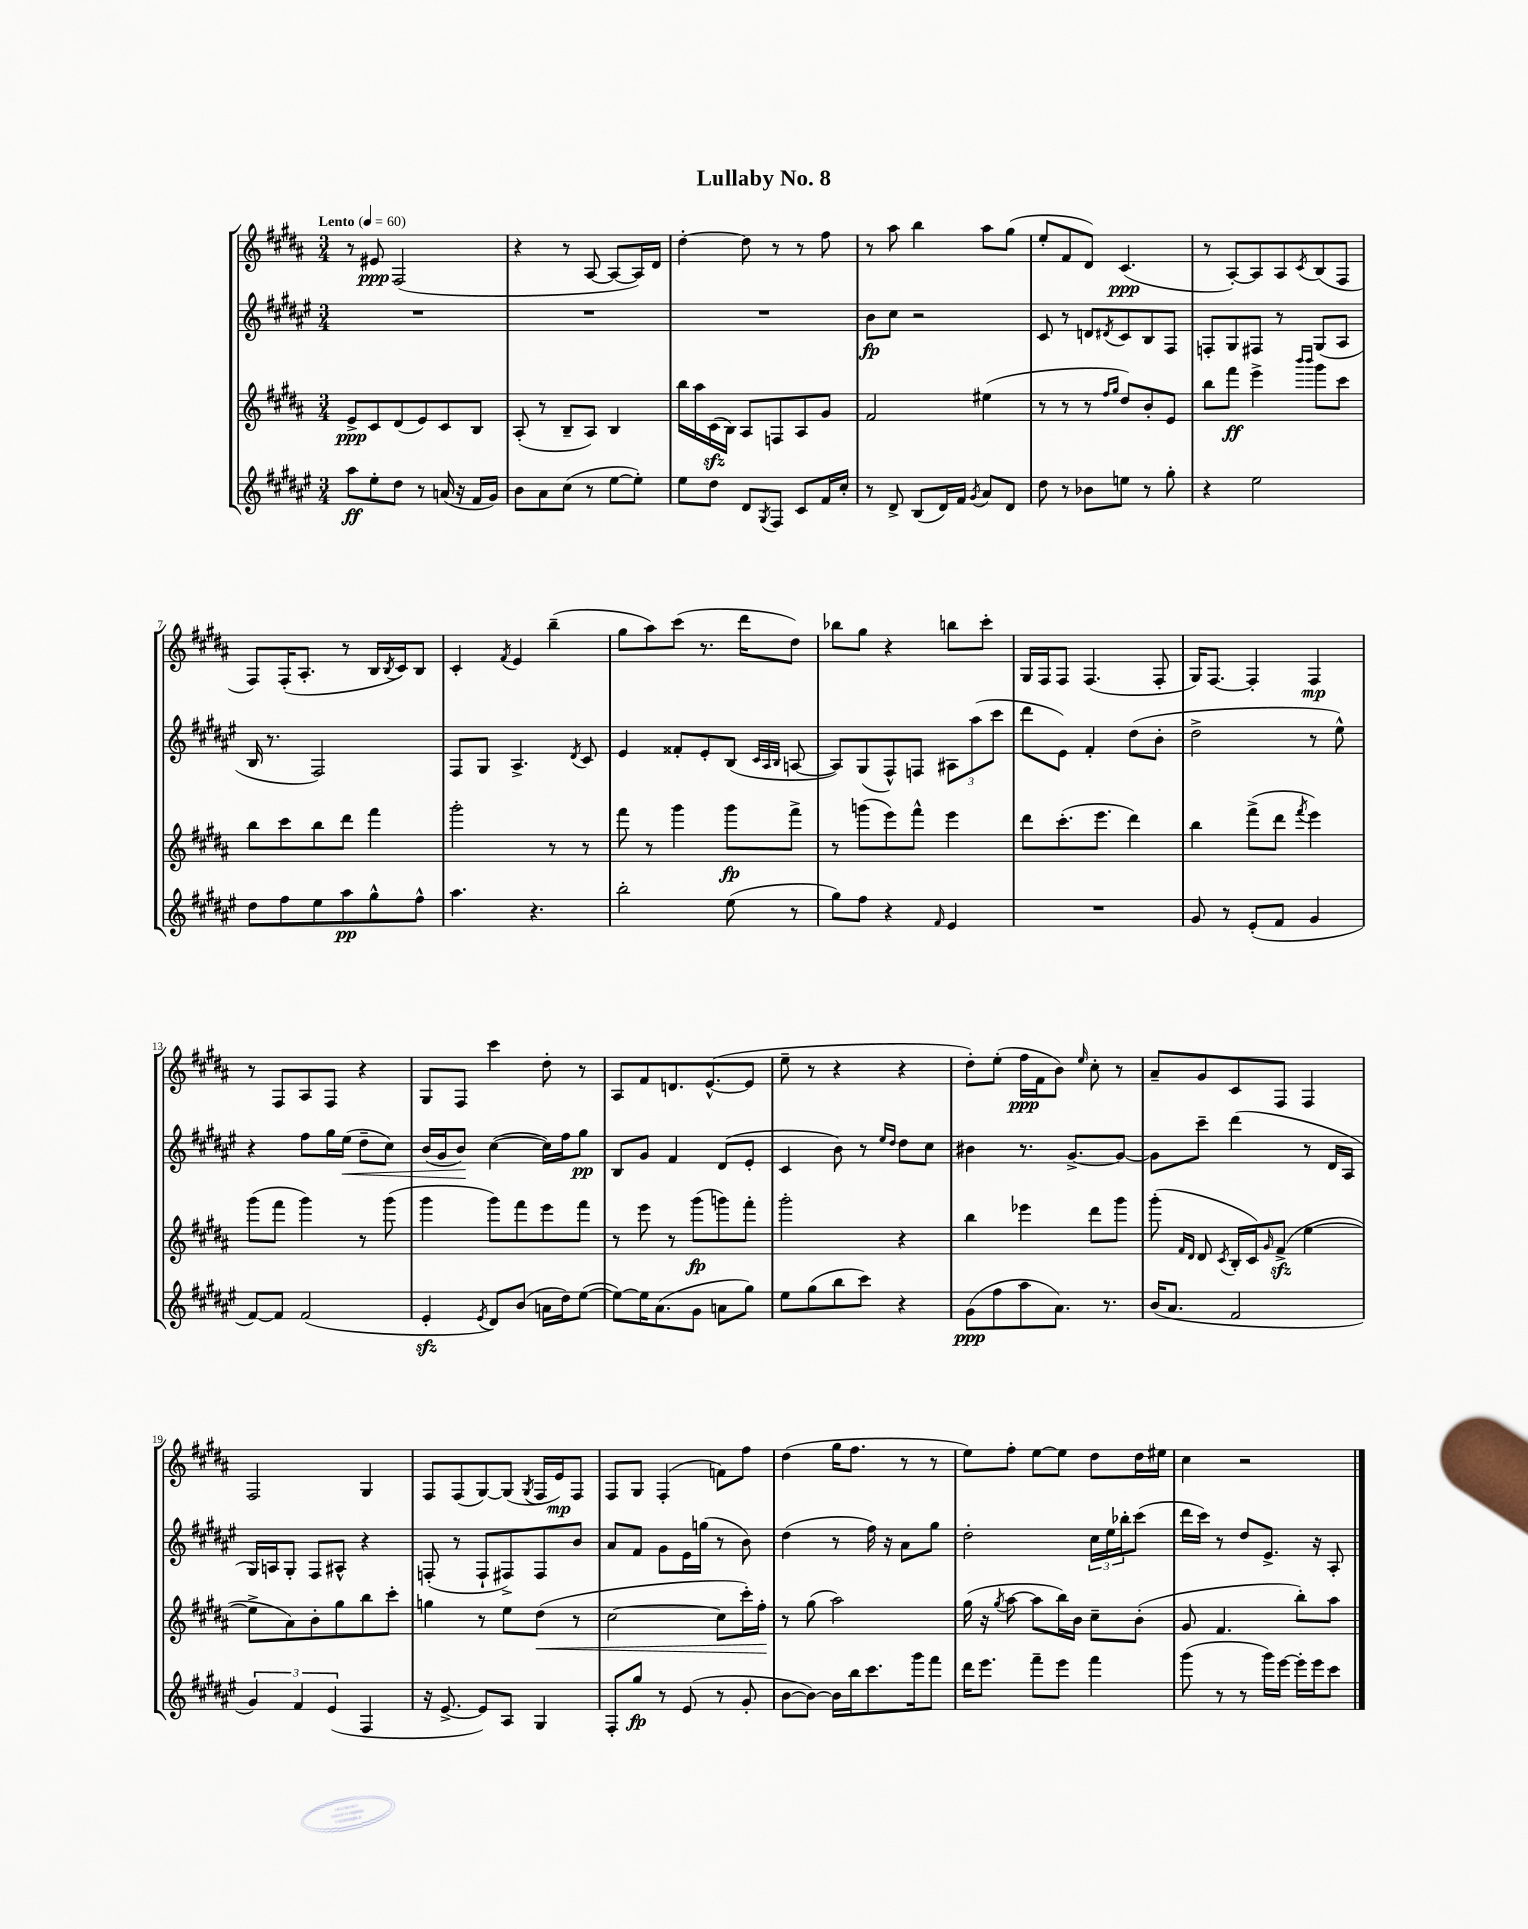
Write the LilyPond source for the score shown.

\header { title = "Lullaby No. 8" }
<<
\new StaffGroup <<
\new Staff = "s0" {
    \clef treble \key b \major \numericTimeSignature \time 3/4 \tempo "Lento" 4 = 60
    r8 eis'8\ppp fis2( |
    r4 r8 ais8~ ais8~ ais16) dis'16 |
    dis''4~-. dis''8 r8 r8 fis''8 |
    r8 ais''8 b''4 ais''8 gis''8( |
    e''8-. fis'8 dis'8) cis'4.\ppp( |
    r8 ais8~-.) ais8 ais8 \acciaccatura { cis'8 } b8( fis8 |
    fis8) fis16-.( ais8.-. r8 b16 \acciaccatura { b8 } cis'16) b8 |
    cis'4-. \acciaccatura { fis'8 } e'4 b''4--( |
    gis''8 ais''8) cis'''8( r8. dis'''16 dis''8) |
    bes''8 gis''8 r4 b''8 cis'''8-. |
    gis16 fis16 fis8 fis4.( fis8-. |
    gis16) fis8.~ fis4-. fis4\mp |
    r8 fis8 ais8 fis8 r4 |
    gis8 fis8 cis'''4 dis''8-. r8 |
    ais8 fis'8 d'8. e'8.~-^( e'8 |
    e''8-- r8 r4 r4 |
    dis''8-.) e''8-.( fis''16\ppp fis'16 b'8) \grace { e''16 } cis''8-. r8 |
    ais'8-- gis'8 cis'8 fis8 fis4 |
    fis2 gis4 |
    fis8 fis8( gis8~) gis8( \acciaccatura { gis8 } fis16 e'16\mp) fis8 |
    fis8 gis8 fis4-.( f'8) fis''8 |
    dis''4( gis''16 fis''8. r8 r8 |
    e''8) fis''8-. e''8~ e''8 dis''8 dis''16 eis''16 |
    cis''4 r2 \bar "|." |
}
\new Staff = "s1" {
    \clef treble \key fis \major \numericTimeSignature \time 3/4
    R2. |
    R2. |
    R2. |
    b'8\fp cis''8 r2 |
    cis'8 r8 d'8 \acciaccatura { dis'8 } cis'8 b8 fis8 |
    f8-. gis8 fis8 r8 gis8( ais8 |
    b16 r8. fis2) |
    fis8 gis8 ais4.-> \acciaccatura { dis'8 } cis'8 |
    eis'4 fisis'8-. eis'8-. b8( \grace { cis'32 ais32 b32 } a8~ |
    a8) gis8( fis8-^) f8 \tuplet 3/2 { ais8 ais''8( cis'''8 } |
    dis'''8 eis'8) fis'4-. dis''8( b'8-. |
    dis''2-> r8 eis''8-^) |
    r4 fis''8 gis''16 eis''16\<( dis''8-- cis''8) |
    b'16( gis'16 b'8\!) cis''4~( cis''16) fis''16 gis''8\pp |
    b8 gis'8 fis'4 dis'8( eis'8-. |
    cis'4 b'8) r8 \grace { eis''16 dis''16 } dis''8 cis''8 |
    bis'4 r8. gis'8.~-> gis'8~ |
    gis'8 cis'''8-- dis'''4( r8 dis'16 ais16 |
    gis16) a16 gis8-. fis8 ais8-^ r4 |
    f8-.( r8 f8-! fis8->) fis8 b'8 |
    ais'8 fis'8 gis'8 eis'16 g''16( r8 b'8) |
    dis''4( r8 fis''16) r16 ais'8 gis''8 |
    dis''2-. \tuplet 3/2 { cis''16 eis''16 bes''16-. } cis'''8( |
    dis'''16 cis'''16) r8 dis''8 eis'8.-> r16 ais8-. \bar "|." |
}
\new Staff = "s2" {
    \clef treble \key b \major \numericTimeSignature \time 3/4
    e'8->\ppp cis'8 dis'8( e'8) cis'8 b8 |
    ais8-.( r8 b8-- ais8) b4 |
    b''16 ais''16 cis'16\sfz( b16) ais8 f8 ais8 gis'8 |
    fis'2 eis''4( |
    r8 r8 r8 \grace { fis''16 gis''16 } dis''8) b'8-. e'8 |
    b''8 fis'''8\ff e'''4-> \grace { b'''16 b'''16 } gis'''8 cis'''8 |
    b''8 cis'''8 b''8 dis'''8 fis'''4 |
    gis'''2-. r8 r8 |
    fis'''8 r8 gis'''4 gis'''8\fp fis'''8-> |
    r8 g'''8( e'''8) fis'''8-^ e'''4 |
    dis'''8 cis'''8.-.( e'''8. dis'''4) |
    b''4 fis'''8->( dis'''8 \acciaccatura { fis'''8 } e'''4) |
    gis'''8( fis'''8 gis'''4) r8 gis'''8( |
    gis'''4 gis'''8) fis'''8 e'''8 fis'''8 |
    r8 e'''8 r8 gis'''8\fp( g'''8) fis'''8-. |
    gis'''2-. r4 |
    b''4 ees'''4 dis'''8 gis'''8 |
    gis'''8-.( \grace { fis'16 dis'16 } dis'8 \acciaccatura { cis'8 } b16-. cis'16) \grace { gis'16 } fis'8->\sfz( e''4~ |
    e''8-> ais'8) b'8-. gis''8 b''8 cis'''8-. |
    g''4 r8 e''8 dis''8\<( r8 |
    cis''2~ cis''8 cis'''16-.) fis''16-.\! |
    r8 gis''8( ais''2) |
    gis''16( r16 \acciaccatura { gis''8 } ais''8~ ais''8 b''16) b'16 cis''8-- b'8-.( |
    gis'8 fis'4. b''8-.) ais''8 \bar "|." |
}
\new Staff = "s3" {
    \clef treble \key fis \major \numericTimeSignature \time 3/4
    ais''8\ff eis''8-. dis''8 r8 a'16( r16 fis'16 gis'16) |
    b'8 ais'8 cis''8( r8 eis''8~ eis''8-.) |
    eis''8 dis''8 dis'8 \acciaccatura { gis8 } fis8 cis'8 fis'16 cis''16-. |
    r8 dis'8-> b8( dis'16) fis'16 \acciaccatura { gis'8 } ais'8 dis'8 |
    dis''8 r8 bes'8 e''8 r8 gis''8-. |
    r4 eis''2 |
    dis''8 fis''8 eis''8 ais''8\pp gis''8-^ fis''8-^ |
    ais''4. r4. |
    b''2-. eis''8( r8 |
    gis''8) fis''8 r4 \grace { fis'16 } eis'4 |
    R2. |
    gis'8 r8 eis'8-.( fis'8 gis'4 |
    fis'8~) fis'8 fis'2( |
    eis'4-.\sfz \acciaccatura { eis'8 } dis'8) b'8( a'16 dis''16) eis''8~( |
    eis''8~) eis''16 ais'8.( gis'8 a'8 gis''8) |
    eis''8 gis''8( b''8 cis'''8) r4 |
    gis'8\ppp( fis''8 ais''8 ais'8.) r8. |
    b'16( ais'8. fis'2 |
    \tuplet 3/2 { gis'4) fis'4 eis'4( } fis4 |
    r16 eis'8.~-> eis'8) ais8 gis4 |
    fis8-. gis''8\fp r8 eis'8( r8 gis'8-. |
    b'8~ b'8~) b'16 b''16 cis'''8. gis'''16 fis'''8 |
    dis'''16 eis'''8. fis'''8-- eis'''8 fis'''4 |
    gis'''8( r8 r8 gis'''16) eis'''16~ eis'''16-. eis'''16 cis'''8 \bar "|." |
}
>>
>>
